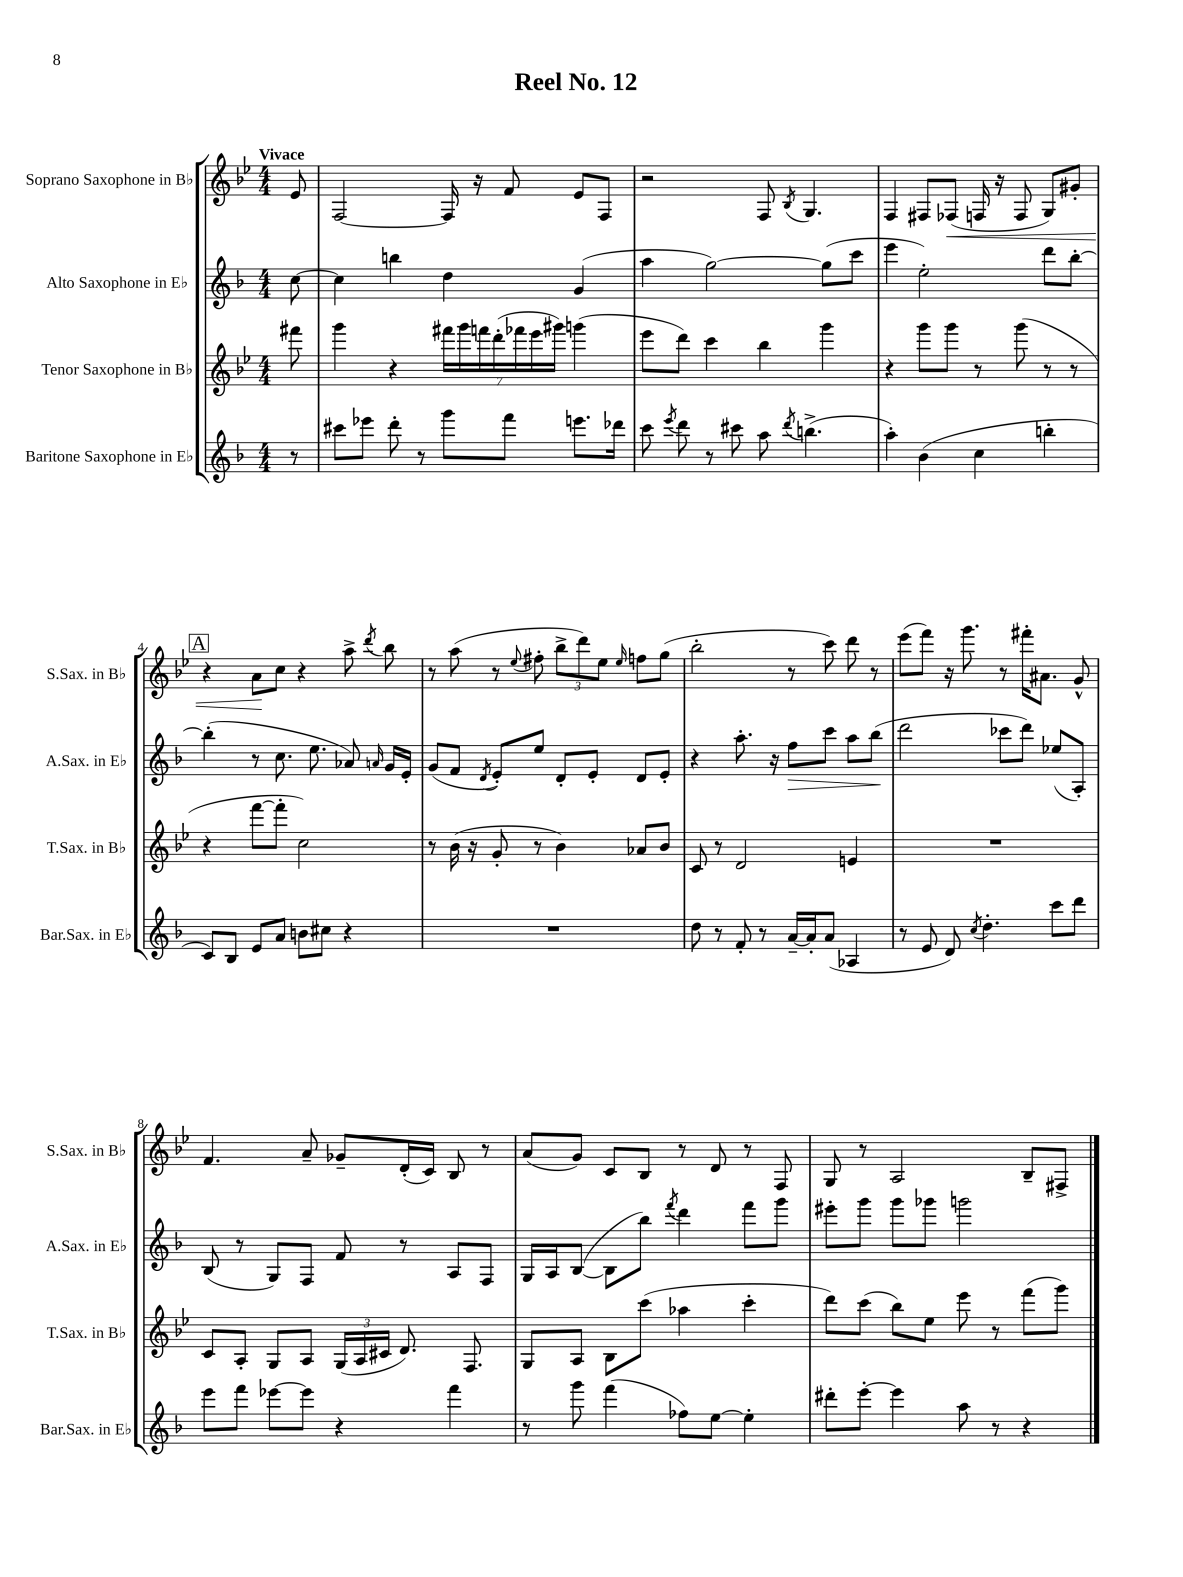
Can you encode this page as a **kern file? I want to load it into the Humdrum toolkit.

**kern	**kern	**kern	**kern
*staff4	*staff3	*staff2	*staff1
*clefG2	*clefG2	*clefG2	*clefG2
*k[b-]	*k[b-e-]	*k[b-]	*k[b-e-]
*M4/4	*M4/4	*M4/4	*M4/4
8r	8fff#	[8cc	8e-
=	=	=	=
8ccc#	4ggg	4cc]	[2F
8eee-	.	.	.
8ddd'	4r	4bb	.
8r	.	.	.
8ggg	28fff#	4dd	16F]
.	28ggg	.	.
.	.	.	16r
.	28fff	.	.
.	(28ddd'	.	.
8fff	.	.	8f
.	28fff-	.	.
.	28eee-	.	.
.	28ggg#)	.	.
8.eee	(4ggg	(4g	8e-
.	.	.	8F
16ddd-	.	.	.
=	=	=	=
8ccc	8eee-	4aa	2r
8qeee	.	.	.
8ddd	8ddd)	.	.
8r	4ccc	[2gg)	.
8ccc#	.	.	.
8aa	4bb-	.	8F
8qddd	.	.	8qB-
(4.bb^	.	.	4.G
.	4ggg	(8gg]	.
.	.	8ccc	.
=	=	=	=
4aa')	4r	4eee	4F
(4b-	8ggg	2ee')	8F#
.	8ggg	.	(8F-
4cc	8r	.	16F
.	.	.	16r
.	(8ggg	.	8F
4bb'	8r	8ddd	8G)
.	8r	[8bb-'	8g#'
=	=	=	=
8c)	4r	(4bb-']	4r
8B-	.	.	.
8e	[8fff	8r	8a
8a	8fff']	8.cc	8cc
8b	2cc)	.	4r
.	.	8.ee	.
8cc#	.	.	.
4r	.	8a-)	8aa^
.	.	16qqa	8qddd
.	.	16g	8bb-
.	.	16e'	.
=	=	=	=
1r	8r	(8g	8r
.	(16b-	8f	(8aa
.	16r	.	.
.	.	8qd	.
.	8g'	8e')	8r
.	.	.	8qqee-
.	8r	8ee	8ff#'
.	4b-)	8d'	12bb-^
.	.	.	12ddd)
.	.	8e'	.
.	.	.	12ee-
.	.	.	16qqee-
.	8a-	8d	8ff
.	8b-	8e'	(8gg
=	=	=	=
8dd	8c	4r	2bb-'
8r	8r	.	.
8f'	2d	8.aa'	.
8r	.	.	.
.	.	16r	.
[16a~	.	8ff	8r
16a']	.	.	.
(8a	.	8ccc	8ccc)
4A-	4e	8aa	8ddd
.	.	(8bb-	8r
=	=	=	=
8r	1r	2ddd	(8eee-
8e	.	.	8fff)
8d)	.	.	16r
.	.	.	8.ggg
8qcc	.	.	.
4.dd'	.	.	.
.	.	8ccc-	8r
.	.	8ddd)	16fff#'
.	.	.	8.a#
8ccc	.	(8ee-	.
8ddd	.	8A')	8g^^
=	=	=	=
8eee	8c	(8B-	4.f
8fff	8A'	8r	.
[8eee-	8G	8G)	.
8eee-]	8A	8F	8a~
4r	(24G	8f	8g-~
.	24A	.	.
.	24c#	.	.
.	8.d)	8r	(16d'
.	.	.	16c)
4fff	.	8A	8B-
.	8.F	.	.
.	.	8F	8r
=	=	=	=
8r	8G	16G	(8a
.	.	16A	.
8ggg	8A	([8B-	8g)
(4fff	8B-	8B-]	8c
.	(8ccc	8bb-)	8B-
.	.	8qfff	.
8ff-)	4aa-	4ddd	8r
[8ee	.	.	8d
4ee']	4ccc'	8fff	8r
.	.	8ggg	8F
=	=	=	=
8ddd#'	8ddd)	8eee#'	8G
[8eee'	(8ccc	8ggg	8r
4eee]	8bb-)	8ggg	2A
.	8ee-	8ggg-	.
8aa	8eee-	2ggg	.
8r	8r	.	.
4r	(8fff	.	8B-~
.	8ggg)	.	8F#^
==	==	==	==
*-	*-	*-	*-
